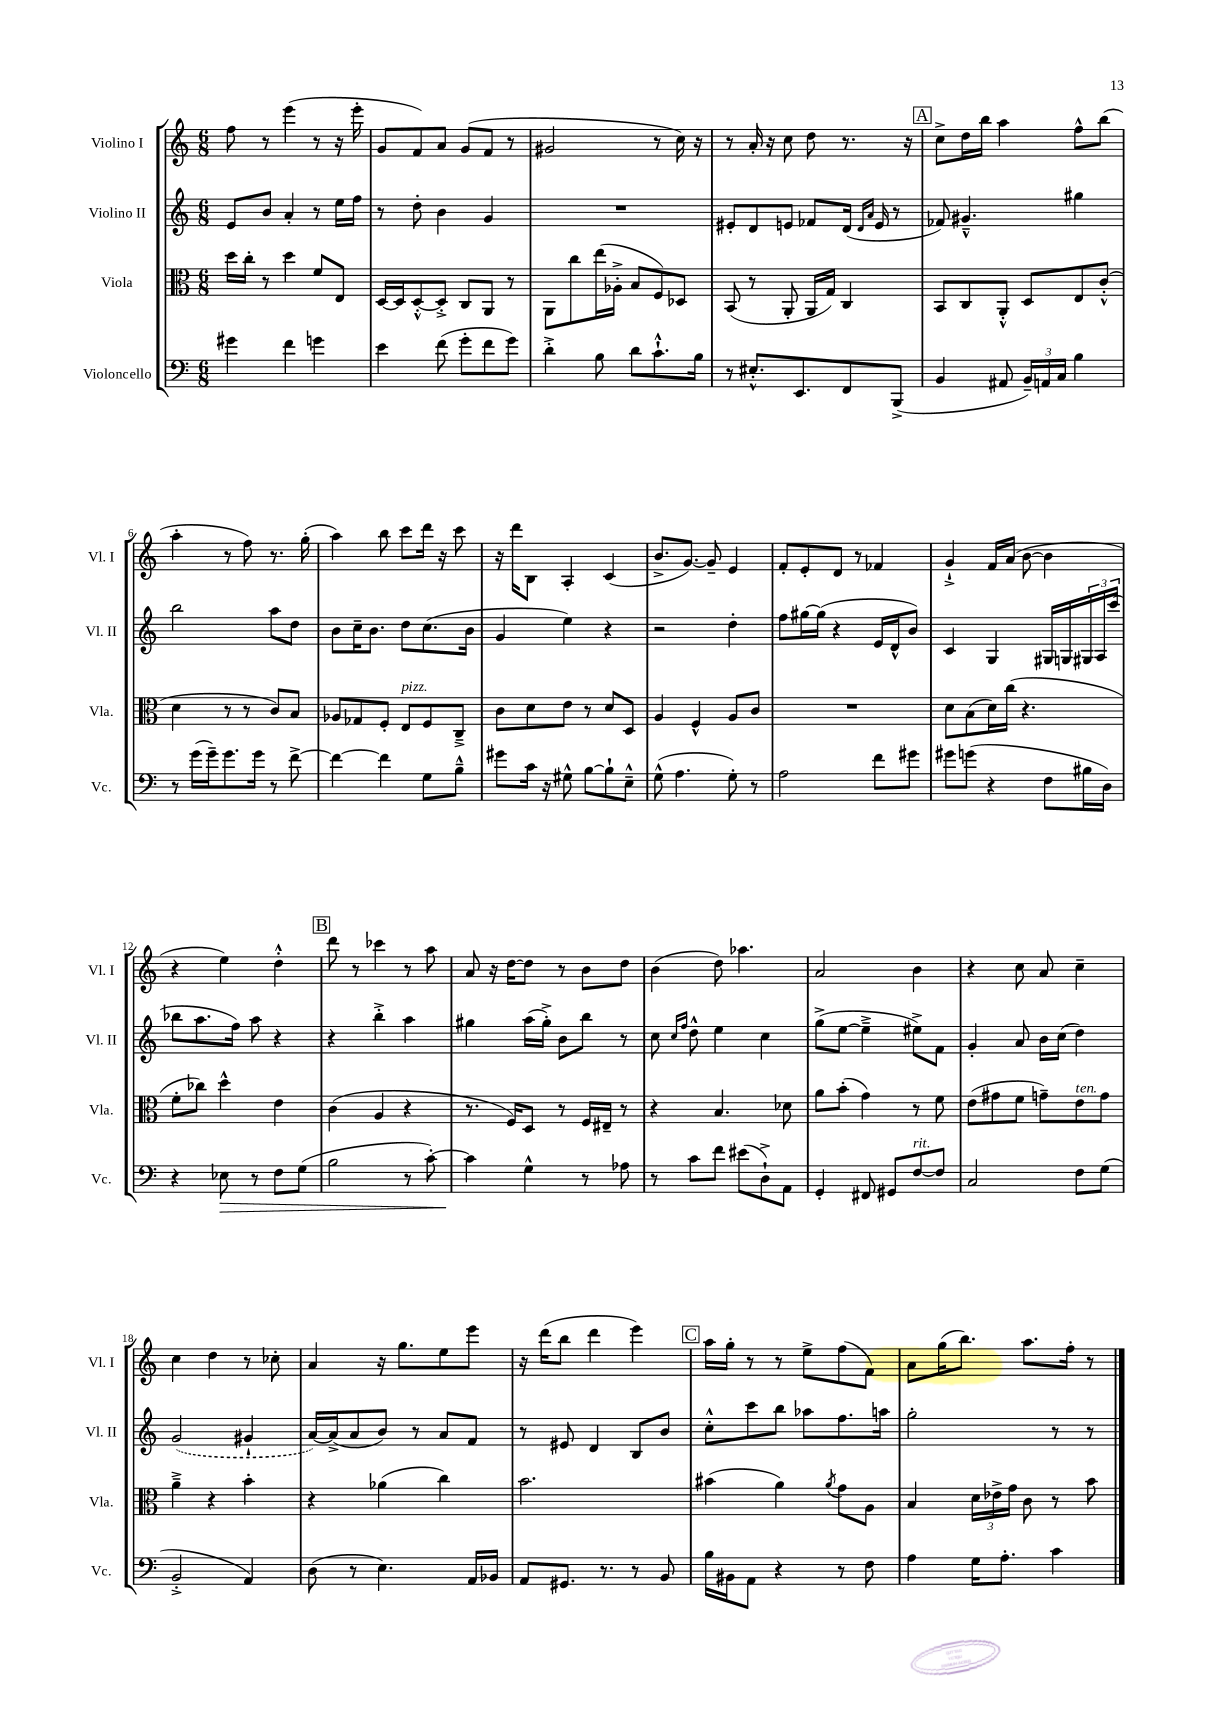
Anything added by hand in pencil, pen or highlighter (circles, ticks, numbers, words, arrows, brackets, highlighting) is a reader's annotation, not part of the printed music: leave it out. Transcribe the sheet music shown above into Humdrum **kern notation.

**kern	**kern	**kern	**kern
*staff4	*staff3	*staff2	*staff1
*clefF4	*clefC3	*clefG2	*clefG2
*k[]	*k[]	*k[]	*k[]
*M6/8	*M6/8	*M6/8	*M6/8
4g#	16dd	8e	8ff
.	16cc'	.	.
.	8r	8b	8r
4f	4dd	4a'	(4eee
4g	8f	8r	8r
.	8E	16ee	16r
.	.	16ff	16eee'
=	=	=	=
4e	[16D	8r	8g
.	16D]	.	.
.	[8D'^^	8dd'	8f)
(8f	8D'^]	4b	8a
8g'	8C	.	(8g
8f	8AA	4g	8f
8g)	8r	.	8r
=	=	=	=
4d'^	8AA	2.r	2g#
.	8cc	.	.
8B	(16ee	.	.
.	16A-'^	.	.
8d	8B	.	.
8.c`^^	8F)	.	8r
.	8D-	.	16cc)
16B	.	.	16r
=	=	=	=
8r	(8BB	8e#'	8r
8.E#'^^	8r	8d	16a'
.	.	.	16r
.	8AA'	8e	8cc
8.EE	.	.	.
.	16AA	8f-	8dd
.	16G)	.	.
8FF	4C	(16d	8.r
.	.	16qqd	.
.	.	16qqa	.
.	.	16e	.
(8BBB^	.	8r	.
.	.	.	16r
=	=	=	=
4BB	8BB	8f-)	8cc^
.	8C	4.g#~^^	16dd
.	.	.	16bb
8AA#	8AA'^^	.	4aa
24BB~)	8D	.	.
24AA	.	.	.
24C	.	.	.
4B	8E	4gg#	8ff^^
.	(8c'^^	.	(8bb
=	=	=	=
8r	4d	2bb	4aa'
(16g	.	.	.
16g~)	.	.	.
8.g	8r	.	8r
.	8r	.	8ff)
16g	.	.	.
8r	8c)	8aa	8.r
[8f^	8B	8dd	.
.	.	.	(16gg'
=	=	=	=
4f_	8A-	8b	4aa)
.	8G-	16cc~	.
.	.	8.b	.
4f]	8F'	.	8bb
.	8E	8dd	8ccc
8G	8F	(8.cc	16ddd
.	.	.	16r
8B~^^	8C~^	.	8ccc
.	.	16b	.
=	=	=	=
8g#	8c	4g	16r
.	.	.	16ddd
16c	8d	.	8B
16r	.	.	.
8G#^^	8e	4ee)	4A'
[8B	8r	.	.
8B`]	8d	4r	(4c
8E~^^	8D	.	.
=	=	=	=
(8G^^	4A	2r	8.b^
4.A	.	.	.
.	.	.	[8.g)
.	4F^^	.	.
.	.	.	8g~]
8G')	8A	4dd'	4e
8r	8c	.	.
=	=	=	=
2A	2.r	8ff	8f'
.	.	[16gg#	8e'
.	.	(16gg#]	.
.	.	4r	8d
.	.	.	8r
8f	.	16e	4f-
.	.	16d^^	.
8g#	.	8b)	.
=	=	=	=
8g#	8d	4c	4g`^
(8g	(8B	.	.
4r	16d)	4G	16f
.	(16cc	.	(16a
.	4.r	.	[8b
8F	.	16G#	4b]
.	.	16G	.
16B#	.	24G#	.
.	.	24A	.
16D)	.	.	.
.	.	(24ccc	.
=	=	=	=
4r	8f'	8bb-	4r
.	8cc-)	8.aa	.
8E-	4dd^^	.	4ee)
.	.	16ff)	.
8r	.	8aa	.
8F	4e	4r	4dd'^^
(8G	.	.	.
=	=	=	=
2B	(4c	4r	8ddd
.	.	.	8r
.	4A	4bb'^	4ccc-
8r	4r	4aa	8r
[8c')	.	.	8aa
=	=	=	=
4c]	8.r	4gg#	8a
.	.	.	16r
.	16F)	.	[16dd
4G^^	8D	(16aa	8dd]
.	.	16gg#'^)	.
.	8r	8b	8r
8r	16F	8bb	8b
.	16E#~	.	.
8A-	8r	8r	8dd
=	=	=	=
8r	4r	8cc	(4b
.	.	16qqcc	.
.	.	16qqff	.
8c	.	8dd^^	.
8f	4.B	4ee	8dd)
(8e#	.	.	4.aa-
8D`^)	.	4cc	.
8AA	8d-	.	.
=	=	=	=
4GG'	8a	(8gg^	2a
.	(8b'	[8ee	.
8FF#	4g)	4ee~^]	.
8GG#	.	.	.
[8F	8r	8ee#^)	4b
8F]	8f	8f	.
=	=	=	=
2C	(8e	4g'	4r
.	8g#	.	.
.	8f	8a	8cc
.	8g~)	16b	8a
.	.	(16cc	.
8F	8e	4dd)	4cc~
(8G	8g	.	.
=	=	=	=
2BB'^	4a~^	(2g	4cc
.	4r	.	4dd
4AA)	4b'	4g#`	8r
.	.	.	8cc-'
=	=	=	=
(8D	4r	[16a)	4a
.	.	(16a^]	.
8r	.	8a	.
4.E)	(4a-	8b)	16r
.	.	.	8.gg
.	.	8r	.
.	4cc)	8a	8ee
16AA	.	8f	8eee
16BB-	.	.	.
=	=	=	=
8AA	2.b	8r	16r
.	.	.	(16ddd
8.GG#	.	8e#	8bb
.	.	4d	4ddd
8.r	.	.	.
8r	.	8B	4eee)
8BB	.	8b	.
=	=	=	=
16B	(4b#	8cc'^^	16aa
16BB#	.	.	16gg'
8AA	.	8ccc	8r
4r	4a)	8bb	8r
.	.	8aa-	8ee^
.	8qa	.	.
8r	8g	8.ff	(8ff
8F	8A	.	8f)
.	.	16aa	.
=	=	=	=
4A	4B	2gg'	8a
.	.	.	(16gg
.	.	.	8.bb)
16G	24d	.	.
.	24e-^	.	.
8.A'	.	.	.
.	24g	.	.
.	8c	.	8.aa
4c	8r	8r	.
.	.	.	16ff'
.	8b	8r	8r
==	==	==	==
*-	*-	*-	*-
